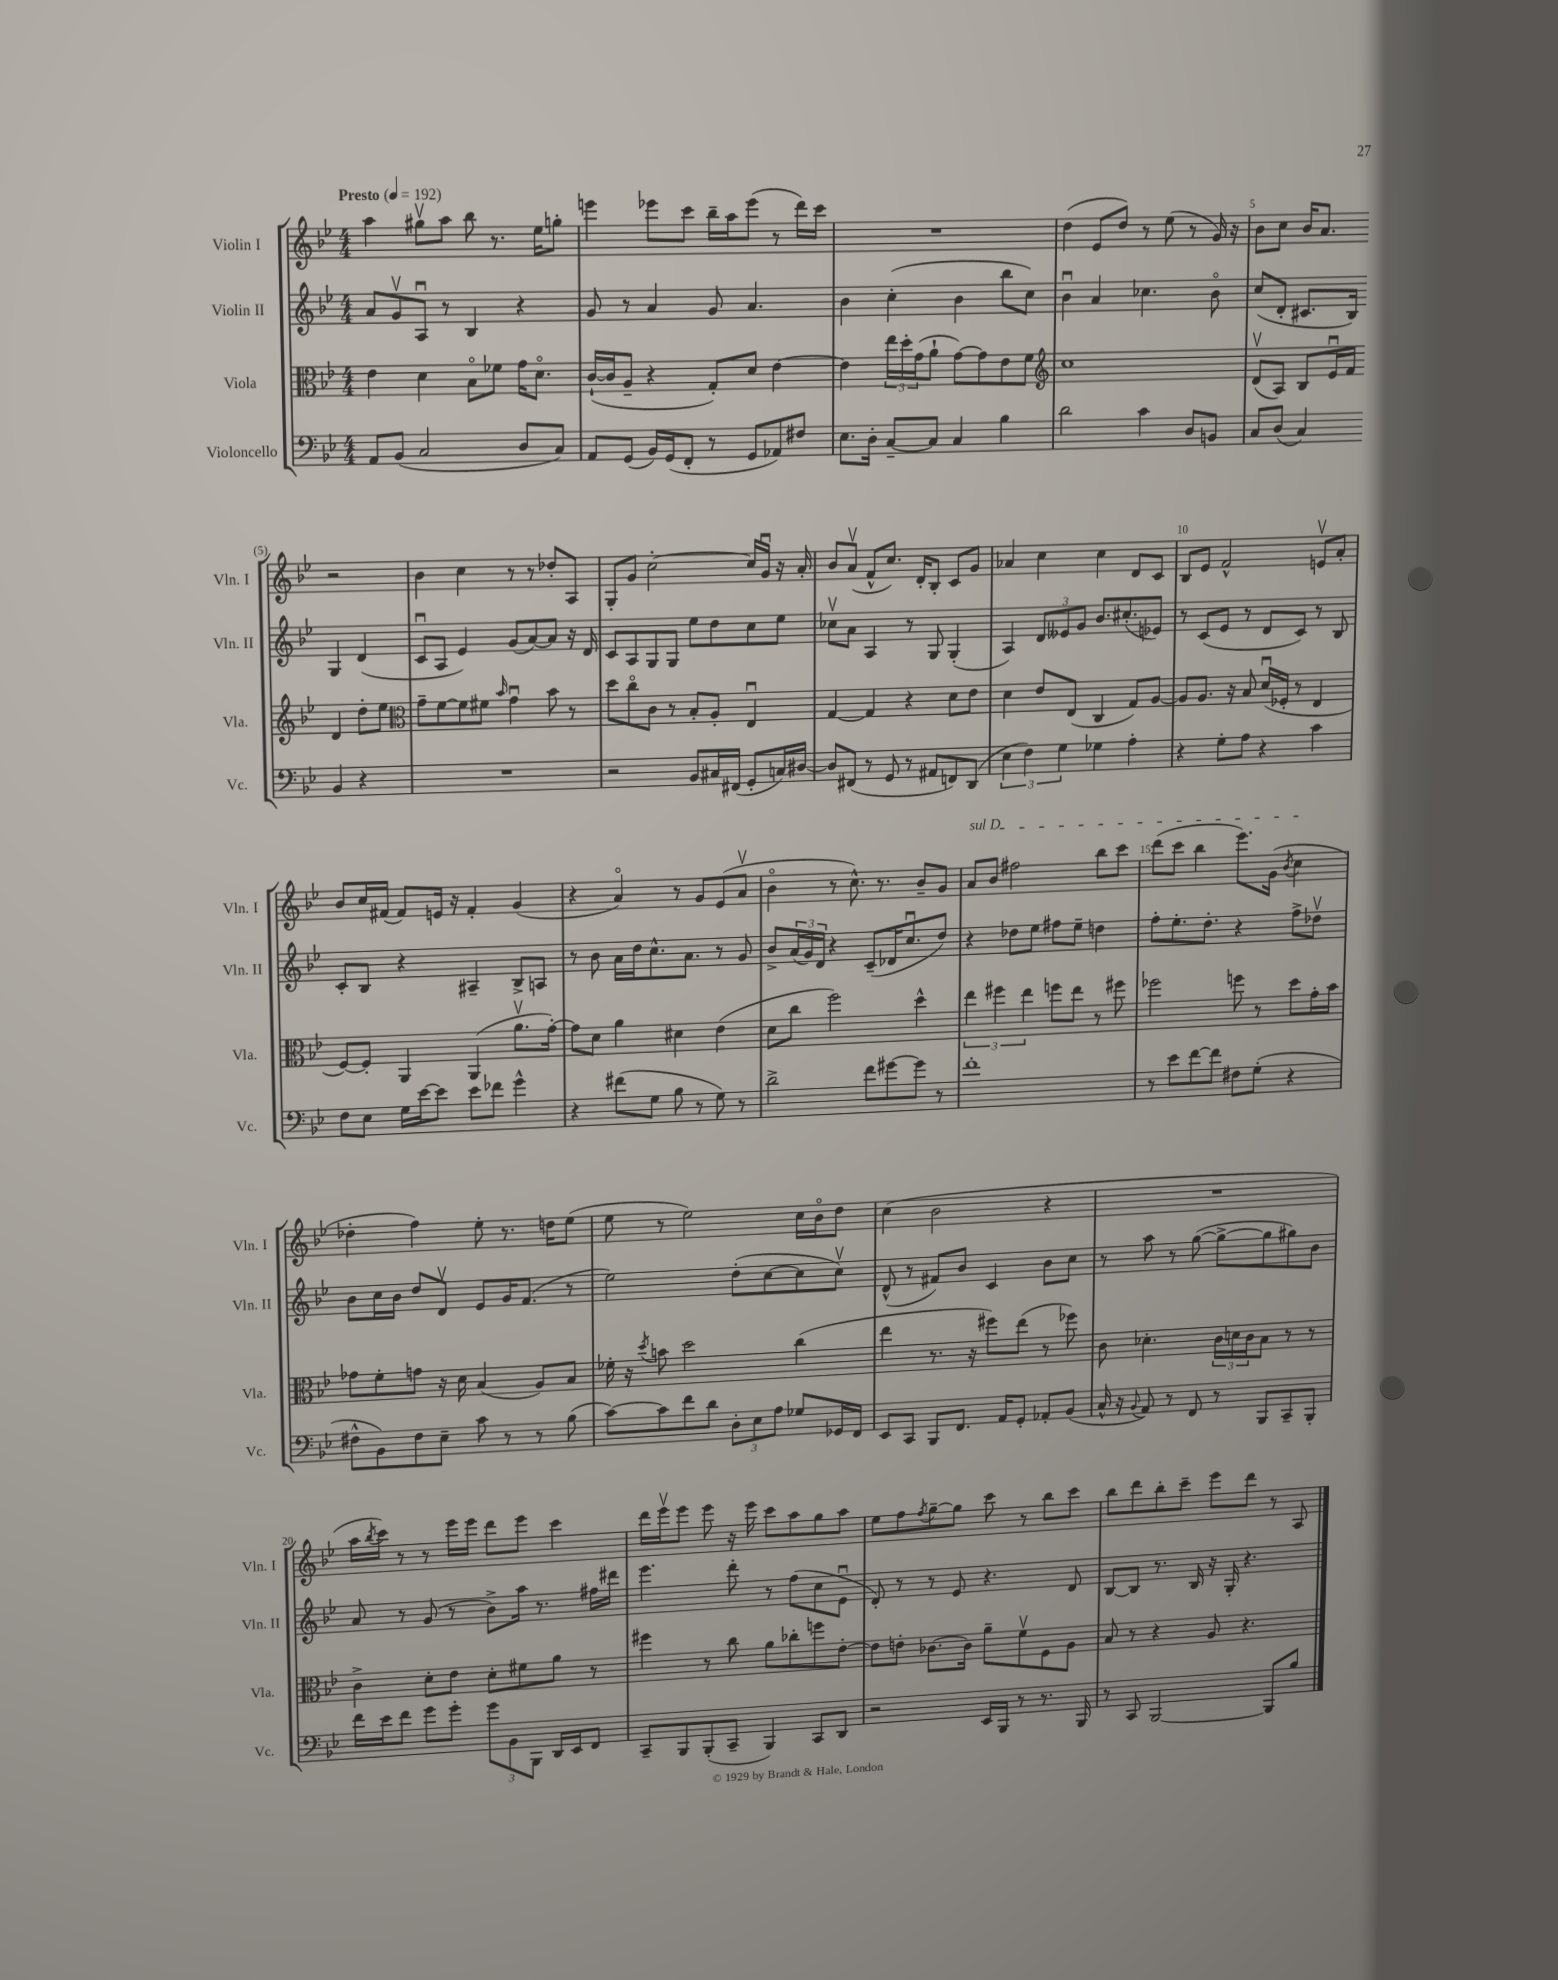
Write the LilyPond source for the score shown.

<<
\new StaffGroup <<
\new Staff = "s0" \with { instrumentName = "Violin I" shortInstrumentName = "Vln. I" } {
    \clef treble \key bes \major \numericTimeSignature \time 4/4 \tempo "Presto" 4 = 192
    a''4 gis''8\upbow a''8 bes''8 r8. ees''16 g''8-. |
    e'''4 ees'''8 c'''8 bes''16-- a''16 ees'''8( r8 d'''16) c'''16 |
    R1 |
    d''4( ees'8 d''8) r8 ees''8( r8 g'16) r16 |
    bes'8 c''8 bes'16 a'8. r2 |
    bes'4 c''4 r8 r8 des''8-. a8 |
    g8-. g'8 c''2~-. c''16 g'16\downbow r16 a'16-. |
    bes'8 a'8\upbow( f'8-^ c''8.) d'16-. bes8-. c'8 g'8 |
    aes'4 c''4 c''4 d'8 c'8 |
    bes8 ees'8 f'2-^ e'8\upbow a'8-. |
    bes'8 c''16 fis'16( fis'8) e'16 r16 fis'4-. g'4( |
    r4 a'4\flageolet) r8 g'8 ees'8( a'8\upbow |
    bes'4\flageolet r8 c''8.-^) r8. bes'8-- g'8 |
    \once \override TextSpanner.bound-details.left.text = \markup { \italic "sul D" } a'8\startTextSpan bes'8 fis''2 bes''8 c'''8 |
    d'''8( c'''8 bes''4 ees'''8.) g'16( \acciaccatura { bes'8 } c''4\stopTextSpan |
    des''4-. f''4) ees''8-. r8. d''16 ees''8( |
    ees''8 r8 ees''2) c''16 bes'16\flageolet d''8 |
    c''4( bes'2 r4 |
    R1 |
    a''16 \acciaccatura { bes''8 } c'''16) r8 r8 ees'''16 ees'''16 d'''8 ees'''8 c'''4 |
    d'''16 ees'''16\upbow ees'''8 ees'''8 r16 ees'''16 c'''8 a''8 g''8 a''8 |
    ees''8 f''8 \acciaccatura { f''8 } g''8~-- g''8 c'''8 r8 bes''8 c'''8 |
    bes''8 d'''8 bes''8-. c'''8-- ees'''8 d'''8 r8 a8 \bar "|." |
}
\new Staff = "s1" \with { instrumentName = "Violin II" shortInstrumentName = "Vln. II" } {
    \clef treble \key bes \major \numericTimeSignature \time 4/4
    a'8 g'8\upbow a8\downbow r8 bes4 r4 |
    g'8 r8 a'4 g'8 a'4. |
    bes'4 c''4-.( bes'4 bes''8 c''8) |
    bes'4\downbow a'4 ces''4. bes'8\flageolet |
    c''8( d'8-. cis'8. bes16) g4 d'4( |
    c'8\downbow a8 ees'4) g'8( a'8~) a'8 r16 d'16 |
    c'8 a8 g8 g8 ees''8 d''8 c''8 ees''8 |
    ces''8\upbow a'8 a4 r8 g8 g4-.( |
    a4) \tuplet 3/2 { d'8 eeses'8 g'8 } bes'8. cis''8.-.( ees'8) |
    r8 c'8( ees'8 r8 d'8 c'8) r8 bes8 |
    c'8-. bes8 r4 ais4-- bes8-> a8 |
    r8 bes'8 a'16 d''16 c''8.-^ a'8. r8 g'8 |
    bes'8-> \tuplet 3/2 { a'16( g'16) d'16 } r4 c'8--( des'16 c''8.\downbow d''8) |
    r4 des''8 ees''8 fis''8 ees''8-- d''4 |
    f''8-. ees''8.-. d''8.-. r4 f''8-> des''8\upbow |
    bes'8 c''16 bes'16 d''8 d'8\upbow ees'8 g'16 f'8.( r8 |
    ees''2) d''8-.( c''8~ c''8 c''8\upbow) |
    d'8-^( r8 fis'8) bes'8 c'4 bes'8 c''8 |
    r8 a''8 r8 g''8~( g''8~-> g''8 gis''8) bes'8 |
    a'8 r8 g'8( r8 bes'8->) a''16 r8. fis''16 dis'''16 |
    ees'''4. d'''8-. r8 f''8( c''8 ees'8\downbow |
    d'8-.) r8 r8 ees'8 r4. d'8 |
    bes8~ bes8 r8. bes16 r16 g16-. r4. \bar "|." |
}
\new Staff = "s2" \with { instrumentName = "Viola" shortInstrumentName = "Vla." } {
    \clef alto \key bes \major \numericTimeSignature \time 4/4
    ees'4 d'4 bes8\flageolet fes'8 g'16 d'8.\flageolet |
    c'16~-!( c'16 a8-- r4 g8-.) d'8 ees'4~ |
    ees'4 \tuplet 3/2 { ees''16 d''16-. g'16( } a'8-! g'8~) g'8 ees'8 f'8 |
    \clef treble c''1 |
    d'8\upbow( a8) bes8 ees'16\downbow f'16 d'4 d''8-. ees''8 |
    \clef alto g'8-- f'8~ f'8 fis'8 \grace { bes'16 } g'4\downbow bes'8 r8 |
    d''8 c''8\flageolet c'8 r8 bes8-. a8-. ees4\downbow |
    g4~ g4 r4 d'8 ees'8 |
    d'4 ees'8 ees8( c4 g8) a8~ |
    a8 a8. r16 bes8 d'16\downbow( fes16-. r8 ees4 |
    f8~) f8-. a,4 a,4( a'8.\upbow g'16~-.) |
    g'8 d'8 a'4 dis'4 ees'4( |
    d'8 c''8 f''2) d''4-^ |
    \tuplet 3/2 { ees''4 fis''4 ees''4 } f''8 ees''8 r8 fis''8 |
    fes''2 f''8 r8 d''8 g'16-. bes'16 |
    ges'8 f'8-. g'8 r16 d'16 bes4( a8) bes8 |
    fes'16-. r16 \acciaccatura { d''8 } b'8 d''2 c''4( |
    ees''4 r8. r16 fis''8) ees''8( r8 fes''8) |
    c'8 des'4.-. \tuplet 3/2 { c'16 d'16 c'16 } bes8 r8 r8 |
    c'4-> d'8-. ees'8 d'8-. fis'8 a'8 r8 |
    fis''4 r8 c''8 a'8 ces''8-. f''8 ees'8~-. |
    ees'8 e'8-. ces'8.~ ces'16 a'8-- f'8\upbow f8 a8 |
    bes8 r8 r4 a8 r4. \bar "|." |
}
\new Staff = "s3" \with { instrumentName = "Violoncello" shortInstrumentName = "Vc." } {
    \clef bass \key bes \major \numericTimeSignature \time 4/4
    a,8 bes,8( c2 d8 c8) |
    a,8 g,8( bes,16) g,16( f,8-. r8 g,8 aes,8) fis8 |
    ees8. d16-. c8~-- c8 c4 bes4 |
    d'2 c'4 d8 b,8 |
    c8 d8( c4) bes,4 r4 |
    R1 |
    r2 bes,8 cis16 fis,16( g,8-. c16) dis16~ |
    dis8 fis,8( r8 g,8 r8 ais,8 f,8) d,8( |
    \tuplet 3/2 { ees4 f4) g4 } ges4 a4-. |
    r4 g8-. a8 r4 c'4 |
    f8 ees8 g16 ees'16~ ees'8 ees'8 fes'8 g'4-^ |
    r4 fis'8( g8 bes8 r8 g8) r8 |
    d'2-> f'8 gis'8~ gis'8 r8 |
    f'1-. |
    r8 ees'8 f'8~ f'8 fis8 g8-.( r4 |
    fis8-^ bes,8) fis8 ees8-- c'8 r8 r8 bes8( |
    c'8~) c'8 f'8 d'8 \tuplet 3/2 { d8-. ees8 a8 } ges8 ges,16 f,16 |
    ees,8 c,8 bes,,8 f,8. a,16 g,8-. aes,8-. bes,8( |
    c16-^ r16 \appoggiatura { bes,8 } a,8) r8 f,8 r8 bes,,8 c,8-- bes,,8-. |
    f'16 ees'16 f'8 g'8 g'8-. \tuplet 3/2 { g'8 bes,8 bes,,8 } d,16 ees,16 f,8 |
    c,8-- bes,,8 bes,,8-.( c,8-- bes,,4) c,8 d,8 |
    r2 ees,16 bes,,16 r8 r8. bes,,16 |
    r8 c,8 bes,,2~ bes,,8 bes8 \bar "|." |
}
>>
>>
\layout { \context { \Score \override BarNumber.break-visibility = ##(#f #t #t) barNumberVisibility = #(every-nth-bar-number-visible 5) } }
